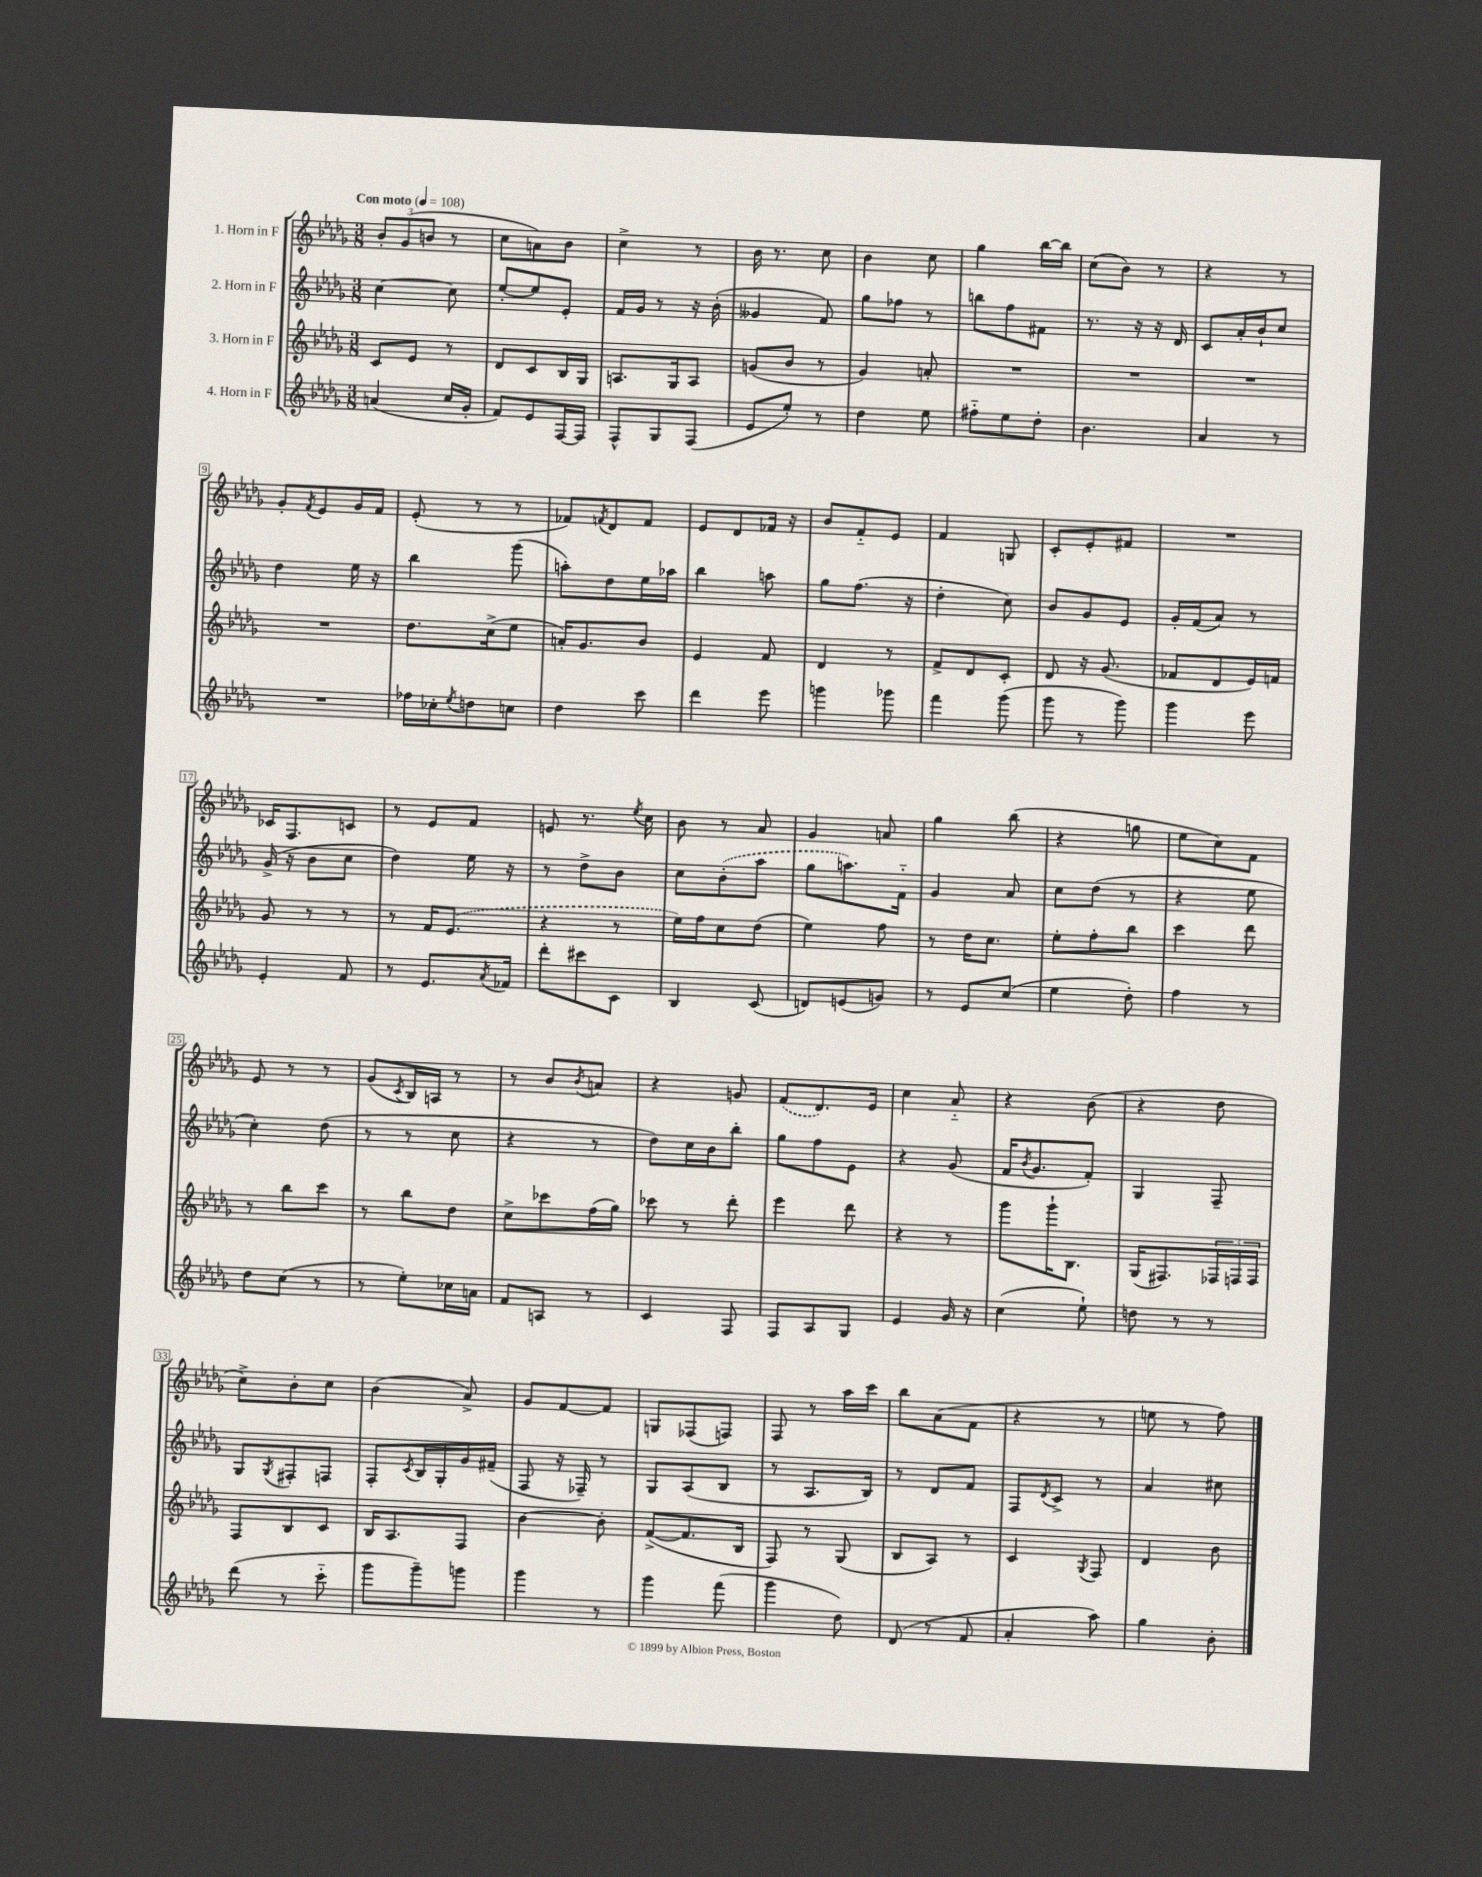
<<
\new StaffGroup <<
\new Staff = "s0" \with { instrumentName = "1. Horn in F" } {
    \clef treble \key des \major \numericTimeSignature \time 3/8 \tempo "Con moto" 4 = 108
    \tuplet 3/2 { bes'8-. ges'8( b'8 } r8 |
    c''8 a'8) bes'8 |
    c''4-> r8 |
    bes'16 r8. c''8 |
    bes'4 c''8 |
    ges''4 bes''16~ bes''16 |
    c''8( bes'8) r8 |
    r4 r8 |
    ges'8-. \acciaccatura { f'8 } ees'8 ges'16 f'16 |
    ees'8-.( r8 r8 |
    fes'8) \acciaccatura { f'8 } des'8 f'8 |
    ees'8 des'8 fes'16 r16 |
    bes'8 f'8-_ ees'8 |
    f'4 g8 |
    c'8-. ees'8-. fis'8 |
    R4. |
    ces'16 f8. c'8 |
    r8 ees'8 f'8 |
    e'8 r8. \acciaccatura { ees''8 } c''16 |
    bes'8 r8 aes'8 |
    ges'4 a'8 |
    ges''4 bes''8( |
    r4 g''8 |
    ees''8 c''8) f'8 |
    ees'8 r8 r8 |
    ges'8( \acciaccatura { c'8 } bes16) a16 r8 |
    r8 bes'8 \acciaccatura { bes'8 } a'8 |
    r4 g'8 |
    \once \slurDashed f'8( des'8.) ees'16 |
    c''4 aes'8-_ |
    r4 bes'8( |
    r4 des''8 |
    c''8->) bes'8-. c''8 |
    bes'4( aes'8->) |
    ges'8 f'8~ f'8 |
    g8 fes8( f8) |
    f8 r8 aes''16 c'''16 |
    bes''8 aes'8( f'8 |
    r4 r8 |
    e''8 r8 f''8) \bar "|." |
}
\new Staff = "s1" \with { instrumentName = "2. Horn in F" } {
    \clef treble \key des \major \numericTimeSignature \time 3/8
    c''4~ c''8 |
    ees''8~-. ees''8 ees'8-. |
    f'16 ges'16 r8 r16 bes'16-.( |
    geses'4 f'8) |
    ges''8 fes''8 r8 |
    b''8 f''8 fis'8 |
    r8. r16 r16 des'16 |
    c'8 aes'16-. bes'16-! c''8 |
    des''4 ees''16 r16 |
    bes''4 ges'''8( |
    a''8-.) des''8 ees''16 aes''16 |
    bes''4 a''8 |
    ges''8 f''8.( r16 |
    des''4-. c''8) |
    bes'8 ges'8 ees'8 |
    ges'16-. f'16( aes'8) r8 |
    ges'16->( r16 bes'8 c''8 |
    des''4) ees''16 r16 |
    r8 des''8-> bes'8 |
    c''8 \once \slurDashed bes'8-.( aes''8 |
    ges''8 a''8.) f'16-_ |
    ges'4 aes'8 |
    c''8 des''8( r8 |
    r4 ees''8 |
    c''4-.) des''8( |
    r8 r8 c''8 |
    r4 r8 |
    des''8) c''16 bes'16 bes''8-. |
    ges''8 f''8 ees'8 |
    r4 ges'8( |
    f'16 \acciaccatura { bes'8 } ges'8. f'8-.) |
    ges4 f8-- |
    ges8 \acciaccatura { ges8 } fis8-. f8 |
    f8-. \acciaccatura { c'8 } bes16 ges16-. ges'16 fis'16--( |
    f8 r16 fes16--) r8 |
    ges8 aes8( bes8 |
    r8 aes8. bes16) |
    r8 des'8 f'8 |
    f8 \acciaccatura { des'8 } c'8-> r8 |
    aes'4 cis''8 \bar "|." |
}
\new Staff = "s2" \with { instrumentName = "3. Horn in F" } {
    \clef treble \key des \major \numericTimeSignature \time 3/8
    c'8 ees'8 r8 |
    des'8 c'8 bes16 ges16 |
    a8. ges16 a8 |
    g'8( bes'8 r8 |
    ges'4) a'8-. |
    R4. |
    R4. |
    R4. |
    R4. |
    des''8. c''16->( ees''8 |
    a'16-.) ges'8. bes'8 |
    ees'4 f'8 |
    des'4 r8 |
    f'8-> des'8 c'8-. |
    des'8 r16 ges'8.( |
    fes'8 des'8 ees'16) f'16 |
    ges'8 r8 r8 |
    r8 f'16 \once \slurDashed ees'8.( |
    r4 r8 |
    ees''16) f''16 c''8 des''8( |
    ees''4) f''8 |
    r8 des''16 c''8. |
    ees''8-. f''8-. bes''8 |
    c'''4 des'''8 |
    r8 bes''8 c'''8 |
    r8 bes''8 des''8 |
    c''8-> ces'''8 f''16( ges''16) |
    ces'''8 r8 des'''8-. |
    ees'''4 des'''8 |
    r4 r8 |
    ges'''8 ges'''16-! bes8. |
    ges16( fis8.) \tuplet 3/2 { fes16 f16 f16 } |
    f8 bes8 c'8 |
    bes16 aes8. f8 |
    bes'4~ bes'8-. |
    f'8~->( f'8. bes16 |
    f8) r8 ges8( |
    bes8 aes8) r8 |
    c'4 \acciaccatura { ges8 } f8 |
    des'4 bes'8 \bar "|." |
}
\new Staff = "s3" \with { instrumentName = "4. Horn in F" } {
    \clef treble \key des \major \numericTimeSignature \time 3/8
    a'4( c''16 ges'16-. |
    f'8) ees'8 f16~ f16 |
    f8-^ ges8 f8( |
    ees'8 ees''8-.) r8 |
    des''4 ees''8 |
    fis''8-_ ees''8 des''8-. |
    bes'4. |
    aes'4 r8 |
    R4. |
    fes''16 ces''16-. \acciaccatura { ees''8 } d''8 c''8 |
    des''4 c'''8 |
    des'''4 ees'''8 |
    g'''4 ges'''8 |
    f'''4 ges'''8( |
    ges'''8 r8 ges'''8) |
    ges'''4 ees'''8 |
    ees'4-. f'8 |
    r8 ees'8. \acciaccatura { aes'8 } fes'16 |
    des'''8-. cis'''8 c'8 |
    bes4 c'8( |
    d'8) e'8( g'8) |
    r8 ees'8 c''8( |
    ees''4 des''8-.) |
    f''4 r8 |
    des''8 c''8( r8 |
    r8 ees''8-.) ces''16 a'16 |
    f'8 a8 r8 |
    c'4 f8 |
    f8 aes8 ges8 |
    ees'4 ges'16 r16 |
    c''4( ees''8-!) |
    d''8 r8 r8 |
    des'''8( r8 c'''8-_ |
    ges'''8 ges'''8--) g'''8 |
    ges'''4 r8 |
    ges'''4 f'''8( |
    ges'''4 des''8) |
    des'8( r8 f'8 |
    aes'4-. aes''8) |
    ges''4 bes'8-. \bar "|." |
}
>>
>>
\layout { \context { \Score \override BarNumber.stencil = #(make-stencil-boxer 0.1 0.3 ly:text-interface::print) } }
